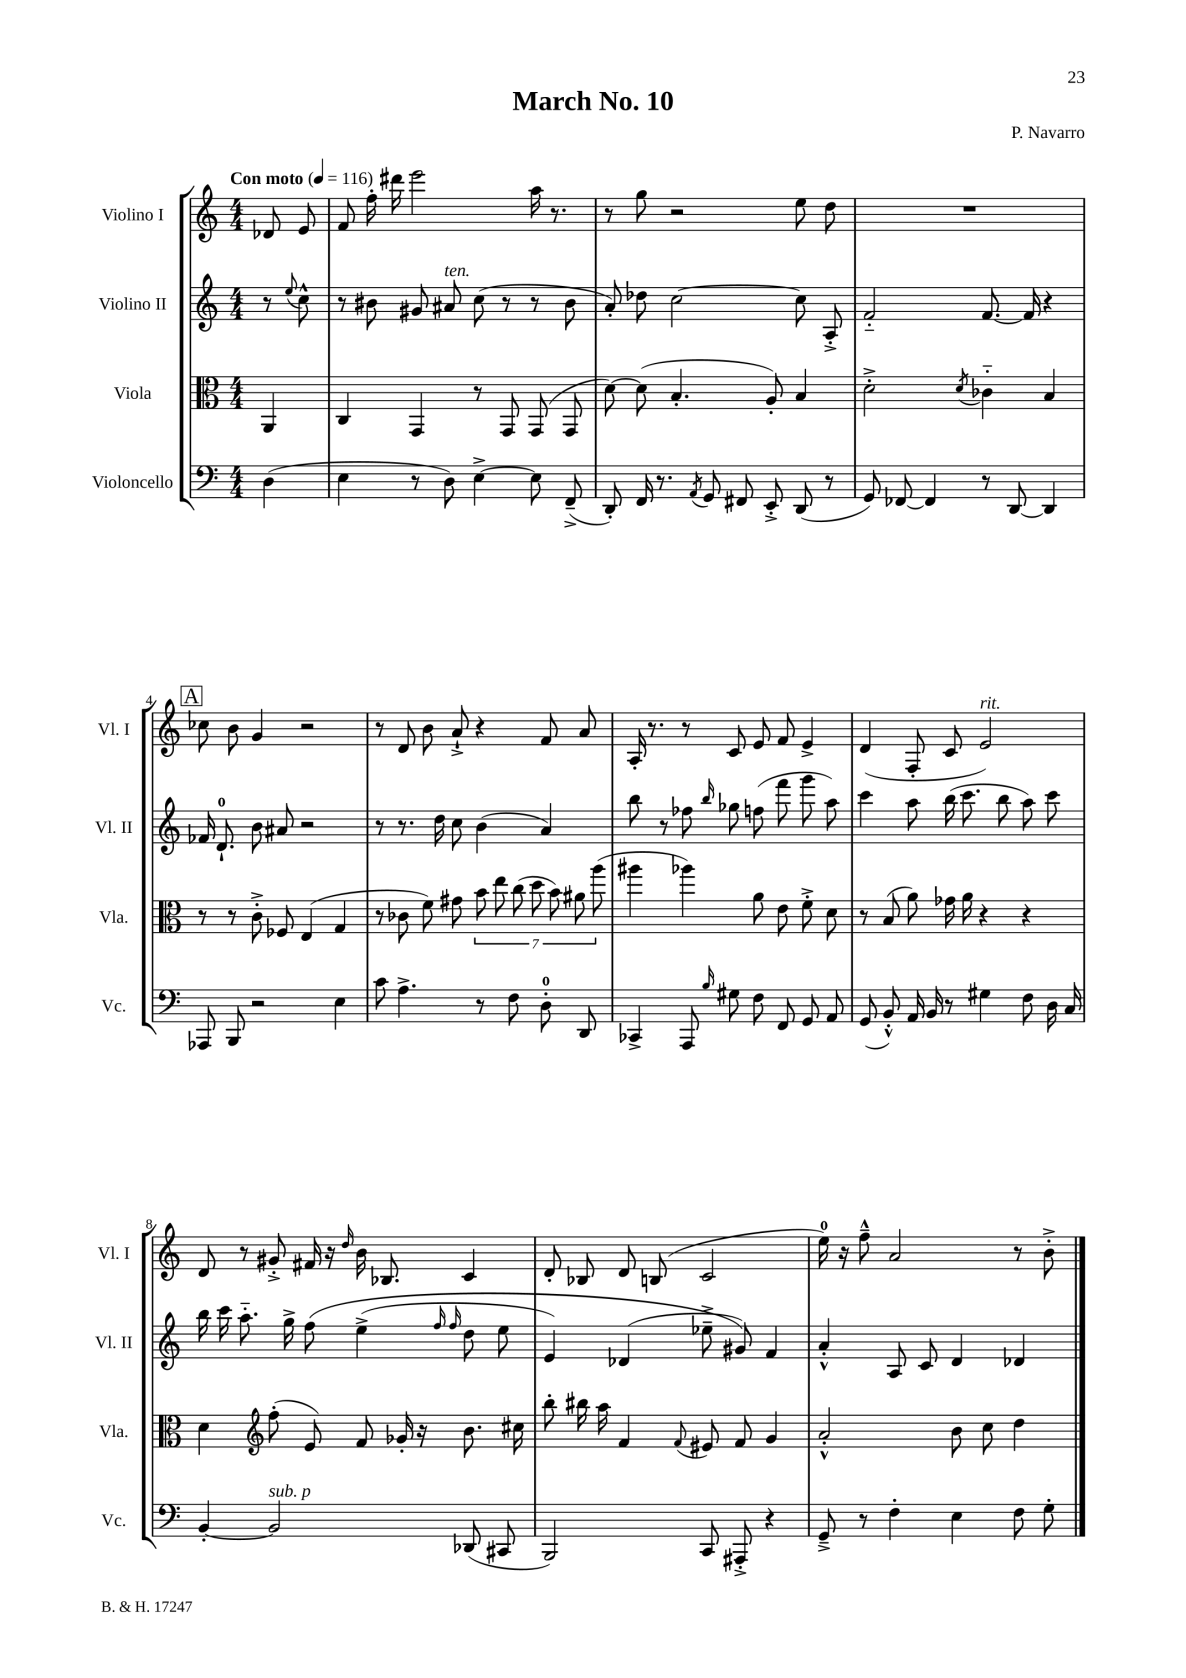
\header { title = "March No. 10" composer = "P. Navarro" }
<<
\new StaffGroup <<
\new Staff = "s0" \with { instrumentName = "Violino I" shortInstrumentName = "Vl. I" } {
    \clef treble \key c \major \numericTimeSignature \time 4/4 \partial 4 \tempo "Con moto" 4 = 116
    \autoBeamOff des'8 e'8 |
    f'8 f''16-. dis'''16 e'''2 a''16 r8. |
    r8 g''8 r2 e''8 d''8 |
    R1 |
    \mark \markup { \box "A" } ces''8 b'8 g'4 r2 |
    r8 d'8 b'8 a'8-!-> r4 f'8 a'8 |
    a16-. r8. r8 c'8 e'8 f'8 e'4-> |
    d'4( f8-. c'8 e'2^\markup { \italic "rit." }) |
    d'8 r8 gis'8-.-> fis'16 r16 \grace { d''16 } b'16 bes8. c'4 |
    d'8-. bes8 d'8 b8( c'2 |
    e''16-0) r16 f''8---^ a'2 r8 b'8-.-> \bar "|." |
}
\new Staff = "s1" \with { instrumentName = "Violino II" shortInstrumentName = "Vl. II" } {
    \clef treble \key c \major \numericTimeSignature \time 4/4 \partial 4
    \autoBeamOff r8 \appoggiatura { e''8 } c''8-^ |
    r8 bis'8 gis'8 ais'8^\markup { \italic "ten." } c''8( r8 r8 bis'8 |
    a'8-.) des''8 c''2~ c''8 a8-.-> |
    f'2-_ f'8.~ f'16 r4 |
    \mark \markup { \box "A" } fes'16 d'8.-0-! b'8 ais'8 r2 |
    r8 r8. d''16 c''8 b'4( a'4) |
    b''8 r8 fes''8 \grace { b''16 } ges''8 f''8( f'''8 g'''8 a''8) |
    c'''4 a''8 b''16( c'''8. b''8 a''8) c'''8 |
    b''16 c'''16 a''8.-_ g''16-> f''8\( e''4->( \grace { f''16 f''16 } d''8 e''8 |
    e'4) des'4( ees''8---> gis'8)\) f'4 |
    a'4-.-^ a8 c'8 d'4 des'4 \bar "|." |
}
\new Staff = "s2" \with { instrumentName = "Viola" shortInstrumentName = "Vla." } {
    \clef alto \key c \major \numericTimeSignature \time 4/4 \partial 4
    \autoBeamOff a,4 |
    c4 g,4 r8 g,8 g,8( g,8 |
    d'8~) d'8( b4.-. a8-.) b4 |
    d'2-.-> \acciaccatura { d'8 } ces'4-_ b4 |
    \mark \markup { \box "A" } r8 r8 c'8-.-> fes8 e4( g4 |
    r8 ces'8 f'8) gis'8 \tuplet 7/4 { b'8 e''8 c''8( d''8 b'8) ais'8 a''8( } |
    ais''4 aes''4) a'8 e'8 f'8-.-> d'8 |
    r8 b8( a'8) ges'16 a'16 r4 r4 |
    d'4 \clef treble f''8-.( e'8) f'8 ges'16-. r16 b'8. cis''16 |
    b''8-. bis''16 a''16 f'4 \appoggiatura { f'8 } eis'8 f'8 g'4 |
    a'2-.-^ b'8 c''8 d''4 \bar "|." |
}
\new Staff = "s3" \with { instrumentName = "Violoncello" shortInstrumentName = "Vc." } {
    \clef bass \key c \major \numericTimeSignature \time 4/4 \partial 4
    \autoBeamOff d4( |
    e4 r8 d8) e4~-> e8 f,8--->( |
    d,8-.) f,16 r8. \acciaccatura { a,8 } g,8 fis,8 e,8-.-> d,8( r8 |
    g,8) fes,8~ fes,4 r8 d,8~ d,4 |
    \mark \markup { \box "A" } aes,,8 b,,8 r2 e4 |
    c'8 a4.-> r8 f8 d8-0-. d,8 |
    ces,4-> a,,8 \grace { b16 } gis8 f8 f,8 g,8 a,8 |
    g,8( b,8-.-^) a,16 b,16 r8 gis4 f8 d16 c16 |
    b,4~-. b,2^\markup { \italic "sub. p" } des,8( cis,8 |
    b,,2) c,8 ais,,8-.-> r4 |
    g,8---> r8 f4-. e4 f8 g8-. \bar "|." |
}
>>
>>
